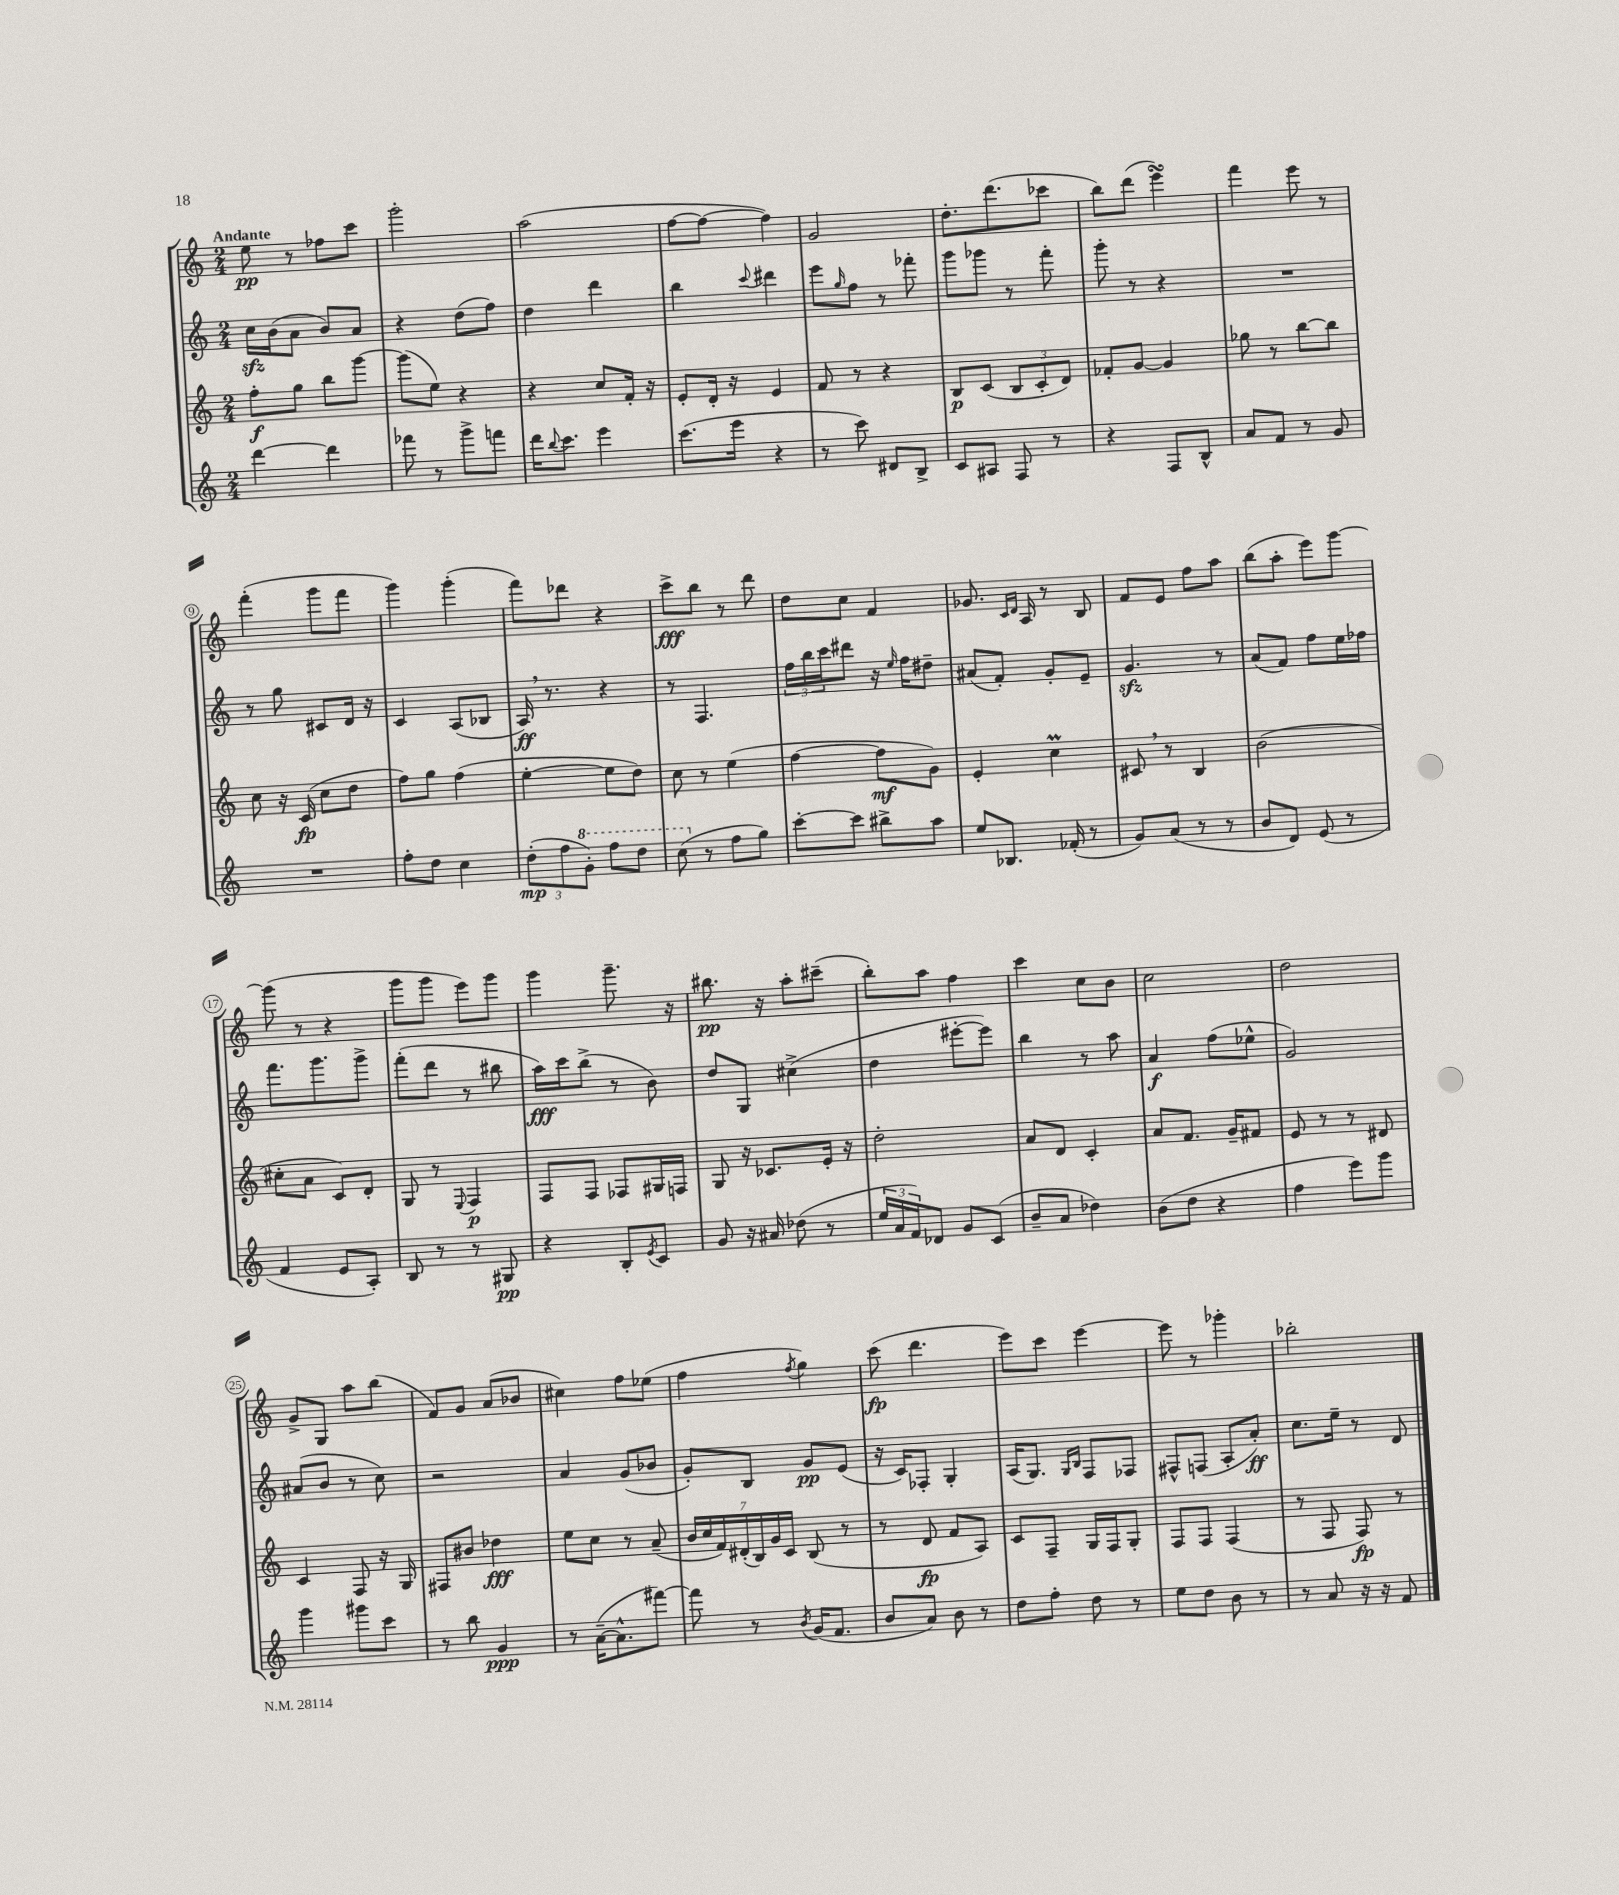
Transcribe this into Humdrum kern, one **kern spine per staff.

**kern	**kern	**kern	**kern
*staff4	*staff3	*staff2	*staff1
*clefG2	*clefG2	*clefG2	*clefG2
*k[]	*k[]	*k[]	*k[]
*M2/4	*M2/4	*M2/4	*M2/4
[4ddd	8ff'	16cc	8ee
.	.	(16b	.
.	8gg	8a	8r
4ddd]	8bb	8b)	8ff-
.	[8ggg	8a	8ccc
=	=	=	=
8fff-	(8ggg]	4r	2ggg'
8r	8ee)	.	.
8ggg^	4r	(8dd	.
8fff	.	8ff)	.
=	=	=	=
16ddd	4r	4dd	(2aa
8qqbb	.	.	.
8.ccc	.	.	.
4eee	8cc	4ddd	.
.	16f'	.	.
.	16r	.	.
=	=	=	=
(8.ccc	8e'	4bb	[8ff
.	16d'	.	8ff_
16eee	16r	.	.
.	.	8qqccc	.
4r	4e	4ddd#	4ff])
=	=	=	=
8r	8f	8eee	2g
.	.	16qqgg	.
8ccc)	8r	8ff	.
8d#	4r	8r	.
8B^	.	8fff-'	.
=	=	=	=
8c	8B	8ggg	8.dd'
8A#	(8c	8ggg-	.
.	.	.	(8.ddd
8F	12B	8r	.
.	12c'	.	.
8r	.	8fff'	8ccc-
.	12d)	.	.
=	=	=	=
4r	8f-'	8ggg'	8bb)
.	[8g	8r	(8ddd
8F	4g]	4r	4eee)
8B^^	.	.	.
=	=	=	=
8a	8gg-	2r	4fff
8f	8r	.	.
8r	[8bb	.	8eee
8g	8bb]	.	8r
=	=	=	=
2r	8cc	8r	(4fff'
.	16r	8gg	.
.	(16c	.	.
.	8cc	8c#	8ggg
.	8dd	16d	8fff
.	.	16r	.
=	=	=	=
8ff'	8ff)	4c	4ggg)
8dd	8gg	.	.
4cc	(4ff	(8A	(4ggg'
.	.	8B-	.
=	=	=	=
(12dd'	[4ee'	16A)	8fff)
.	.	8.r	.
12ff	.	.	.
.	.	.	8ddd-
12gg')	.	.	.
8fff	8ee]	4r	4r
8ddd	8dd)	.	.
=	=	=	=
(8ccc	8cc	8r	8ccc^
8r	8r	4.F	8bb
8ff	(4ee	.	8r
8gg)	.	.	8ddd
=	=	=	=
[8ccc'	[4ff	24ff	8dd
.	.	24bb	.
.	.	24ccc	.
8ccc]	.	8ddd#	8cc
8bb#^	8ff]	16r	4f
.	.	16qqee	.
.	.	16ff	.
8aa	8g)	8dd#~	.
=	=	=	=
8ee	4e'	(8a#	8.g-
8.B-	.	8f')	.
.	.	.	16qqc
.	.	.	16qqd
.	.	.	16A
.	4cc	8g'	8r
(16f-'	.	.	.
8r	.	8e~	8B
=	=	=	=
8g)	8c#	4.g	8f
(8a	8r	.	8e
8r	4B	.	8ff
8r	.	8r	8aa
=	=	=	=
8b	(2b	(8a	(8bb
8d)	.	8f)	8aa'
(8e	.	8ff	8eee)
8r	.	16ee	[8ggg
.	.	16ff-	.
=	=	=	=
4f	8cc#'	8.fff	(8ggg]
.	8a	.	8r
.	.	8.ggg	.
8e	8c)	.	4r
8A')	8d'	8ggg^	.
=	=	=	=
8B	8G	(8fff'	8ggg
8r	8r	8ddd	8ggg
.	8qqE	.	.
8r	4F	8r	8eee)
8G#	.	8bb#	8ggg
=	=	=	=
4r	8F	16aa)	4ggg
.	.	16ccc	.
.	8F	(8bb^	.
8B'	8F-	8r	8.ggg~
8qe	.	.	.
8c	16G#	8b)	.
.	16F	.	16r
=	=	=	=
8g	8G	8dd	8.bb#
16r	16r	8G	.
16a#	8.c-	.	16r
(8dd-	.	(4cc#^	8aa'
8r	16e'	.	(8ccc#~
.	16r	.	.
=	=	=	=
24ee	2dd'	4dd	8bb')
24a	.	.	.
24f)	.	.	.
8d-	.	.	8aa
8g	.	[8eee#'	4ff
(8c	.	8eee#])	.
=	=	=	=
8b~	8a	4bb	4ccc
8a	8d	.	.
4dd-)	4c'	8r	8cc
.	.	8aa	8b
=	=	=	=
(8b	8a	4a	2cc
8dd	8.f	.	.
4r	.	(8ff	.
.	16g~	.	.
.	8f#	8ee-^^	.
=	=	=	=
4ff	8e	2g)	2dd
.	8r	.	.
8eee)	8r	.	.
8ggg	8d#	.	.
=	=	=	=
4ggg	4c	(8a#	8g^
.	.	8b	8G
8ggg#	8F	8r	8aa
8ccc	16r	8cc)	(8bb
.	16G	.	.
=	=	=	=
8r	8F#	2r	8f)
8bb	8b#	.	8g
4g	4dd-	.	(8a
.	.	.	8b-
=	=	=	=
8r	8ee	4a	4cc#)
([16a~	8cc	.	.
8.a^^]	.	.	.
.	8r	(8g	8ff
[8fff#)	(8a~	8b-	(8ee-
=	=	=	=
8fff#]	28b	8g')	4ff
.	28cc	.	.
.	28f)	.	.
.	(28d#'	.	.
8r	.	8B	.
.	28B)	.	.
.	28g	.	.
.	28c	.	.
8qb	.	.	8qff
(16g	(8B	8g	4gg)
8.f	.	.	.
.	8r	(8e	.
=	=	=	=
8b	8r	16r	(8ccc
.	.	16c)	.
8a)	8d	8F-'	4.ddd
8b	8f	4G'	.
8r	8A)	.	.
=	=	=	=
8dd	8c	(16A	8eee)
.	.	8.G)	.
8ff'	8F~	.	8ccc
.	.	16qqG	.
.	.	16qqB	.
8dd	16G	8F	[4eee
.	16F	.	.
8r	8G'	8F-	.
=	=	=	=
8ee	8F	8F#^^	8eee]
8dd	8F	(8F	8r
8b	(4F	8A'	4ggg-'
8r	.	8a')	.
=	=	=	=
8r	8r	8.cc	2bb-'
8a	8F	.	.
.	.	16ee~	.
16r	8F)	8r	.
16r	.	.	.
8f	8r	8d	.
==	==	==	==
*-	*-	*-	*-
